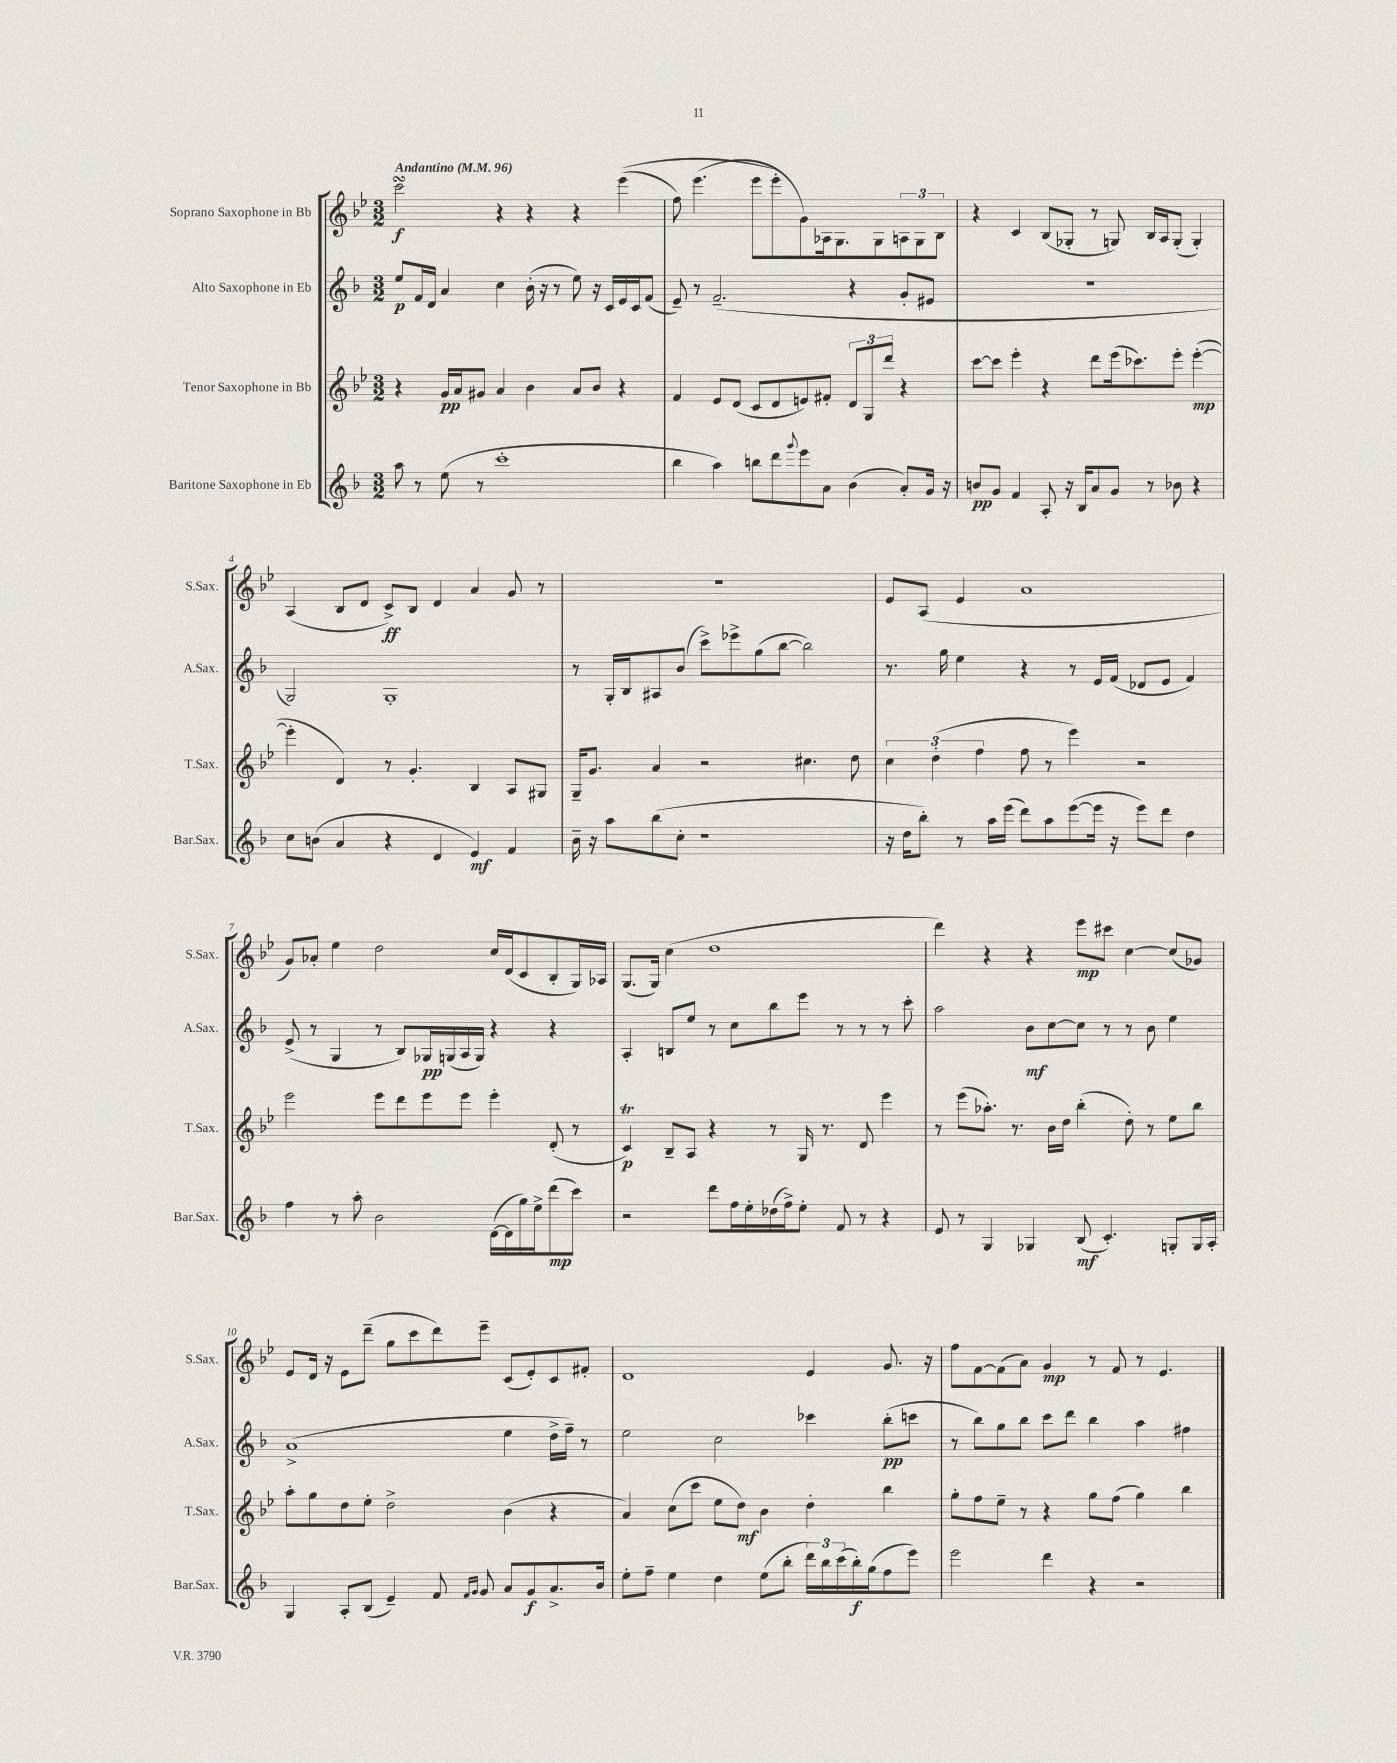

**kern	**dynam	**kern	**dynam	**kern	**dynam	**kern	**dynam
*part4	*part4	*part3	*part3	*part2	*part2	*part1	*part1
*staff4	*staff4	*staff3	*staff3	*staff2	*staff2	*staff1	*staff1
*I"Baritone Saxophone in Eb	*	*I"Tenor Saxophone in Bb	*	*I"Alto Saxophone in Eb	*	*I"Soprano Saxophone in Bb	*
*I'Bar.Sax.	*	*I'T.Sax.	*	*I'A.Sax.	*	*I'S.Sax.	*
*clefG2	*	*clefG2	*	*clefG2	*	*clefG2	*
*k[b-]	*	*k[b-e-]	*	*k[b-]	*	*k[b-e-]	*
*M3/2	*	*M3/2	*	*M3/2	*	*M3/2	*
*MM96	*	*MM96	*	*MM96	*	*MM96	*
=1	=1	=1	=1	=1	=1	=1	=1
!	!	!	!	!	!	!LO:TX:a:B:t=Andantino	!
8aa\	.	4r	.	8ee/L	p	2cccsSSS\	f
8r	.	.	.	16f/L	.	.	.
.	.	.	.	16d/JJ	.	.	.
(8ee\	.	16g/LL	pp	4a/	.	.	.
.	.	16a/J	.	.	.	.	.
8r	.	8g#X/J	.	.	.	.	.
1ccc'	.	4a/	.	4cc\	.	4r	.
.	.	4b-\	.	(16b-'\	.	4r	.
.	.	.	.	16r	.	.	.
.	.	.	.	8r	.	.	.
.	.	8a/L	.	8ee\)	.	4r	.
.	.	8b-/J	.	16r	.	.	.
.	.	.	.	16c/LL	.	.	.
.	.	4r	.	16e/	.	((4eee-\	.
.	.	.	.	16c/J	.	.	.
.	.	.	.	(8f/J	.	.	.
=2	=2	=2	=2	=2	=2	=2	=2
4bb-\	.	4f/	.	8e~/)	.	8ff\)	.
.	.	.	.	8r	.	(4.eee-\	.
4aa\)	.	8e-/L	.	(2.f~/	.	.	.
.	.	(8d/J	.	.	.	.	.
8bbn\L	.	8c/L	.	.	.	8eee-\L	.
8ddd\	.	8d/	.	.	.	8eee-'\)	.
8qqggg/	.	.	.	.	.	.	.
8eee\	.	8en/)	.	.	.	8g\)	.
8a\J	.	8f#X'/J	.	.	.	16A-X\k	.
.	.	.	.	.	.	8.G\	.
(4b-\	.	12d/L	.	4r	.	.	.
.	.	12G/	.	.	.	.	.
.	.	.	.	.	.	8G\	.
.	.	12ddd/J	.	.	.	.	.
8a'/L)	.	4r	.	8g'/L	.	12An\	.
.	.	.	.	.	.	12G\	.
16g/Jk	.	.	.	8e#X/J	.	.	.
.	.	.	.	.	.	12B-\J	.
16r	.	.	.	.	.	.	.
=3	=3	=3	=3	=3	=3	=3	=3
8bn/L	pp	[8ccc\L	.	1.r	.	4r	.
8g/J	.	8ccc\J]	.	.	.	.	.
4f/	.	4eee-'\	.	.	.	4c/	.
8A'/	.	4r	.	.	.	(8B-/L	.
16r	.	.	.	.	.	8G-X'/J	.
16B-/KL	.	.	.	.	.	.	.
8a/	.	8ddd\L	.	.	.	8r	.
8g/J	.	(16eee-\k	.	.	.	8Gn/)	.
.	.	8.ccc-X\)	.	.	.	.	.
8r	.	.	.	.	.	16B-/LL	.
.	.	.	.	.	.	16A/J	.
8b-X\	.	8eee-'\J	.	.	.	(8G'/J	.
4r	.	([4eee-'\	mp	.	.	4G'/)	.
!!LO:LB:g=z
=4	=4	=4	=4	=4	=4	=4	=4
8cc\L	.	4eee-'\]	.	2G/)	.	(4A/	.
(8bn\J	.	.	.	.	.	.	.
4a/	.	4d/)	.	.	.	8B-/L	.
.	.	.	.	.	.	8d/J	.
4r	.	8r	.	1G'	.	8c^/L)	ff
.	.	4.g'/	.	.	.	8B-/J	.
4d/	.	.	.	.	.	4d/	.
4e/)	mf	4B-/	.	.	.	4a/	.
4f/	.	8A/L	.	.	.	8g/	.
.	.	8G#X/J	.	.	.	8r	.
=5	=5	=5	=5	=5	=5	=5	=5
16b-~\	.	16G~/KL	.	8r	.	1.r	.
16r	.	8.g/J	.	.	.	.	.
8aa\L	.	.	.	16G'/LL	.	.	.
.	.	.	.	16B-/J	.	.	.
(8bb-\	.	4a/	.	8A#X/	.	.	.
8cc'\J	.	.	.	(8b-/J	.	.	.
1r	.	2r	.	8ccc^\L)	.	.	.
.	.	.	.	8eee-X^\	.	.	.
.	.	.	.	(8gg\	.	.	.
.	.	.	.	[8bb-\J	.	.	.
.	.	4.cc#X\	.	2bb-\])	.	.	.
.	.	8dd\	.	.	.	.	.
=6	=6	=6	=6	=6	=6	=6	=6
16r	.	6cc\	.	8.r	.	8e-/L	.
16dd\KL	.	.	.	.	.	.	.
8bb-'\J)	.	.	.	.	.	(8A/J	.
.	.	(6dd'\	.	.	.	.	.
.	.	.	.	16gg\	.	.	.
8r	.	.	.	4ee\	.	4e-/	.
.	.	6ff\	.	.	.	.	.
16aa\LL	.	.	.	.	.	.	.
(16eee\JJ	.	.	.	.	.	.	.
8ddd\L)	.	8ff\	.	4r	.	1a	.
8aa\	.	8r	.	.	.	.	.
([8eee\	.	4eee-\)	.	8r	.	.	.
16eee\Jk]	.	.	.	16e/LL	.	.	.
16r	.	.	.	(16f/JJ	.	.	.
8eee\L)	.	2r	.	8d-X/L	.	.	.
8ddd\J	.	.	.	8e/J	.	.	.
4dd\	.	.	.	4f/)	.	.	.
!!LO:LB:g=z
=7	=7	=7	=7	=7	=7	=7	=7
4ff\	.	2eee-\	.	(8e^/	.	8g/L)	.
.	.	.	.	8r	.	8a-X'/J	.
8r	.	.	.	4G/	.	4ee-\	.
8aa'\	.	.	.	.	.	.	.
2b-\	.	8eee-\L	.	8r	.	2dd\	.
.	.	8ddd\	.	8B-/L)	.	.	.
.	.	8eee-\	.	16G-X/L	pp	.	.
.	.	.	.	(16Gn/	.	.	.
.	.	8eee-\J	.	16A/	.	.	.
.	.	.	.	16G/JJ)	.	.	.
([16d\LL	.	4eee-'\	.	4r	.	16cc/LL	.
16d\]	.	.	.	.	.	(16d/J	.
16gg\)	.	.	.	.	.	8c/	.
16ee^\J	.	.	.	.	.	.	.
(8ddd\	mp	(8d'/	.	4r	.	8B-'/	.
8ccc\J)	.	8r	.	.	.	16G/L)	.
.	.	.	.	.	.	16A-X/JJ	.
=8	=8	=8	=8	=8	=8	=8	=8
2r	.	4cT/)	p	4A'/	.	(8.G/L	.
.	.	.	.	.	.	16G/Jk)	.
.	.	8B-~/L	.	8Bn/L	.	(4cc\	.
.	.	8A/J	.	8ee/J	.	.	.
8ddd\L	.	4r	.	8r	.	1dd	.
16ff\L	.	.	.	8cc\L	.	.	.
16ee'\	.	.	.	.	.	.	.
(16dd-X\	.	8r	.	8bb-\	.	.	.
16ff^\J)	.	.	.	.	.	.	.
8ee'\J	.	16G/	.	8eee\J	.	.	.
.	.	8.r	.	.	.	.	.
8f/	.	.	.	8r	.	.	.
8r	.	8d/	.	8r	.	.	.
4r	.	4eee-\	.	8r	.	.	.
.	.	.	.	8ccc'\	.	.	.
=9	=9	=9	=9	=9	=9	=9	=9
8e/	.	8r	.	2aa\	.	4ddd\)	.
8r	.	(8eee-\L	.	.	.	.	.
4G/	.	8.aa-X'\J)	.	.	.	4r	.
.	.	8.r	.	.	.	.	.
4G-X/	.	.	.	8b-\L	mf	4r	.
.	.	16b-\LL	.	[8cc\	.	.	.
.	.	16dd\JJ	.	.	.	.	.
(8B-/	mf	(4bb-'\	.	8cc\J]	.	8eee-\L	mp
4.c'/)	.	.	.	8r	.	8ccc#X\J	.
.	.	8dd'\)	.	8r	.	[4cc\	.
.	.	8r	.	8b-\	.	.	.
8Gn'/L	.	8ee-\L	.	4ee\	.	(8cc/L]	.
16G/L	.	8bb-\J	.	.	.	8g-X/J)	.
16A'/JJ	.	.	.	.	.	.	.
!!LO:LB:g=z
=10	=10	=10	=10	=10	=10	=10	=10
4G/	.	8aa'\L	.	(1a^	.	8e-/L	.
.	.	8gg\	.	.	.	16d/Jk	.
.	.	.	.	.	.	16r	.
8A'/L	.	8dd\	.	.	.	8e-\L	.
(8B-/J	.	8ee-'\J	.	.	.	(8ddd~\J	.
4e~/)	.	2dd^\	.	.	.	8gg\L	.
.	.	.	.	.	.	8ccc\	.
8f/	.	.	.	.	.	8ddd\)	.
16qqf/LL	.	.	.	.	.	.	.
16qqg/JJ	.	.	.	.	.	.	.
8g/	.	.	.	.	.	8eee-~\J	.
8a/L	.	(4b-\	.	4ee\	.	(8c/L	.
8g/	f	.	.	.	.	8e-'/)	.
8.a^/	.	4r	.	16dd^\LL	.	8c/	.
.	.	.	.	16ff~\JJ)	.	.	.
.	.	.	.	8r	.	8f#X'/J	.
16b-/Jk	.	.	.	.	.	.	.
=11	=11	=11	=11	=11	=11	=11	=11
8ee'\L	.	4a/)	.	2ee\	.	1d	.
8ff~\J	.	.	.	.	.	.	.
4ee\	.	(8cc\L	.	.	.	.	.
.	.	8ccc\J	.	.	.	.	.
4dd\	.	8ee-\L	.	2cc\	.	.	.
.	.	8dd\J)	mf	.	.	.	.
(8ee\L	.	4b-\	.	.	.	.	.
8bb-'\J	.	.	.	.	.	.	.
24ddd\LL)	.	4dd'\	.	4ccc-X\	.	4e-/	.
24bb-\	.	.	.	.	.	.	.
(24ccc\	.	.	.	.	.	.	.
16bb-'\)	f	.	.	.	.	.	.
(16gg\J	.	.	.	.	.	.	.
8ff\	.	4bb-\	.	(8bb-'\L	pp	8.g/	.
8eee\J)	.	.	.	8cccn\J	.	.	.
.	.	.	.	.	.	16r	.
=12	=12	=12	=12	=12	=12	=12	=12
2eee\	.	8gg'\L	.	8r	.	8ff\L	.
.	.	8ff\	.	8bb-\L)	.	[8f\	.
.	.	8ee-~\J	.	8gg\	.	(8f\]	.
.	.	8r	.	8bb-\J	.	8a\J)	.
4ddd\	.	4r	.	8ccc\L	.	4g/	mp
.	.	.	.	8ddd\J	.	.	.
4r	.	8gg\L	.	4bb-\	.	8r	.
.	.	(8ff\J	.	.	.	8f/	.
2r	.	4gg\)	.	4aa\	.	8r	.
.	.	.	.	.	.	4.e-/	.
.	.	4bb-\	.	4ff#X\	.	.	.
==	==	==	==	==	==	==	==
*-	*-	*-	*-	*-	*-	*-	*-
